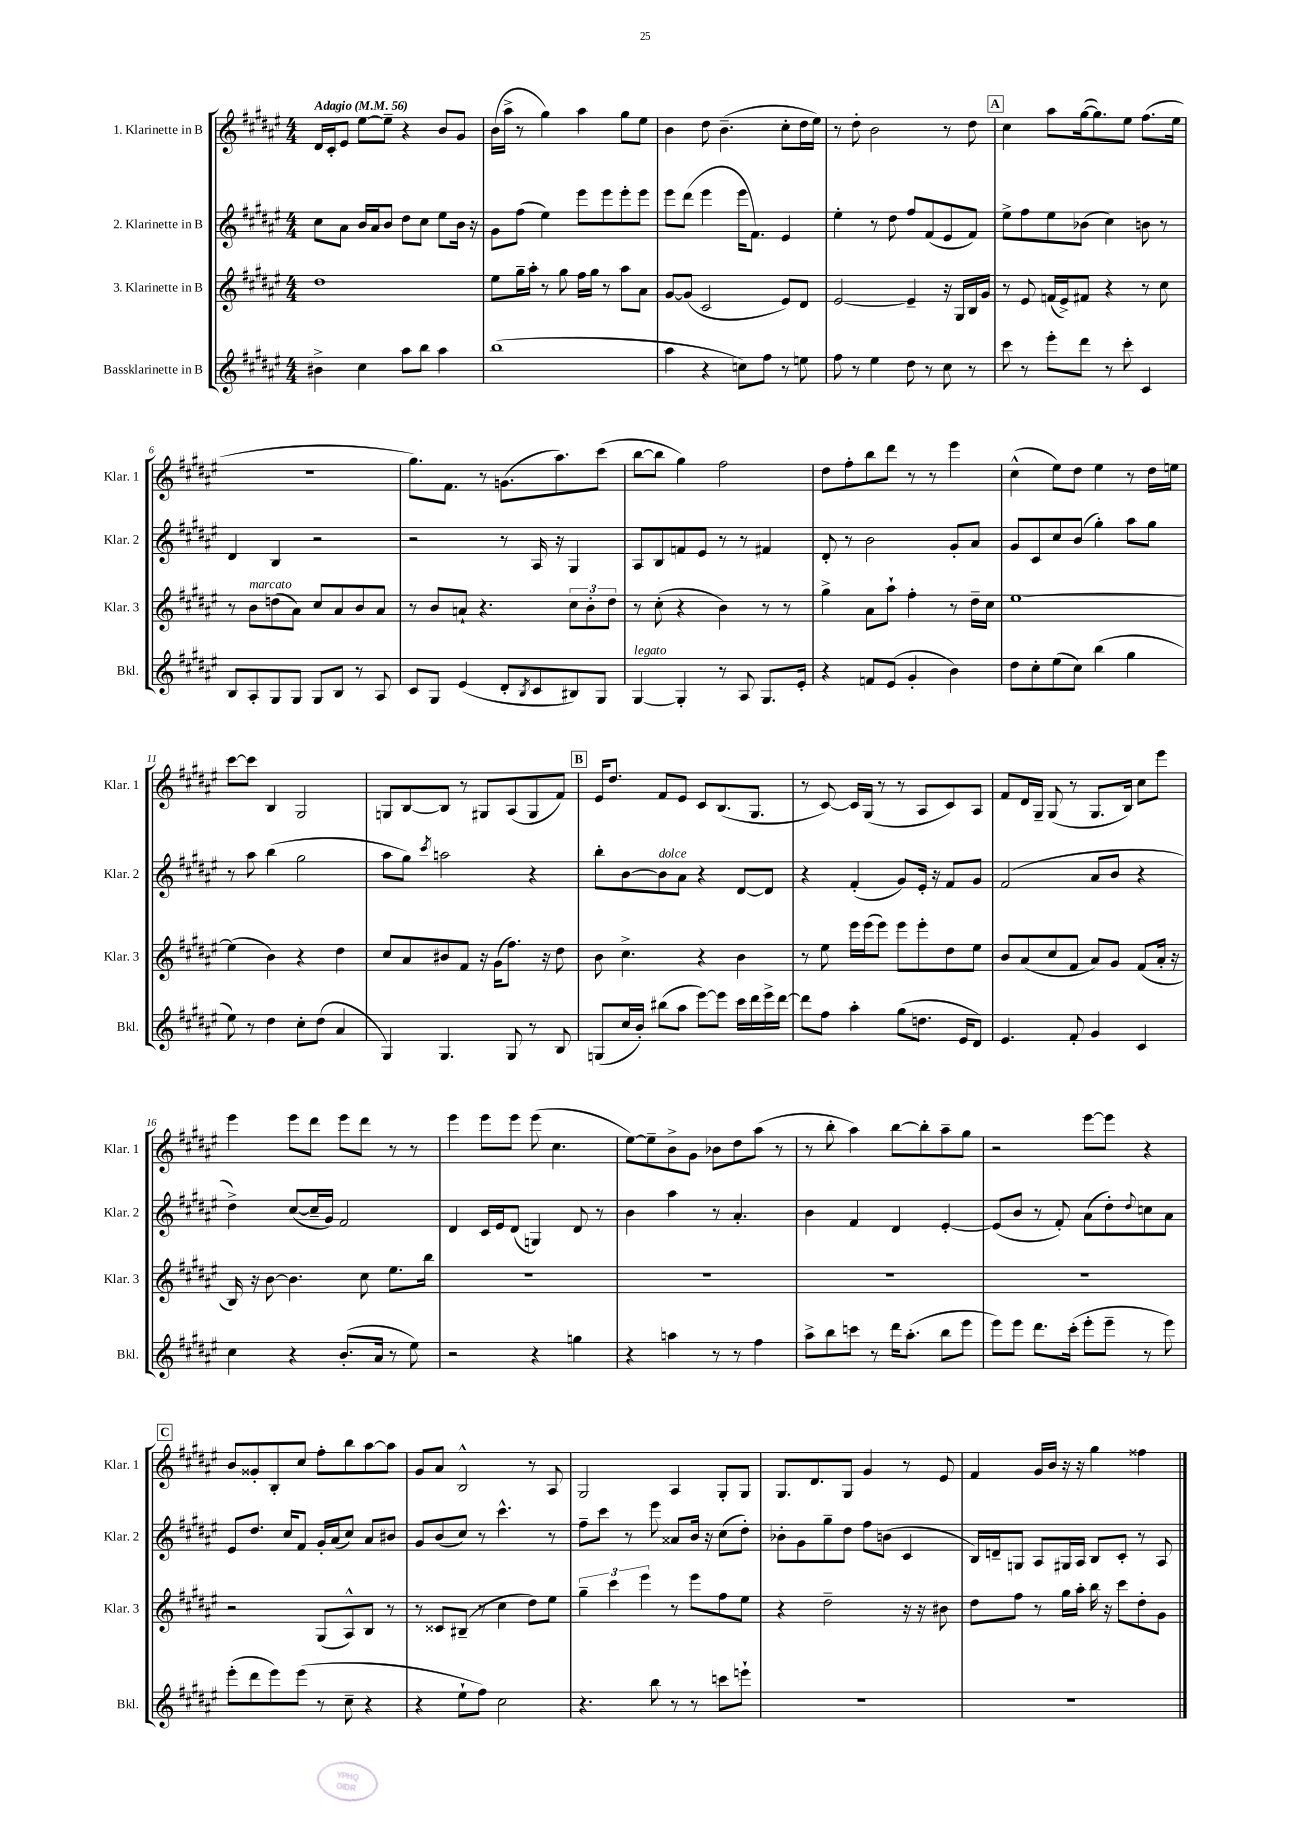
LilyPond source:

<<
\new StaffGroup <<
\new Staff = "s0" \with { instrumentName = "1. Klarinette in B" shortInstrumentName = "Klar. 1" } {
    \clef treble \key fis \major \numericTimeSignature \time 4/4 \tempo "Adagio" 4 = 56
    dis'16 cis'16-. eis'8 eis''8~ eis''8-- r4 b'8 gis'8 |
    b'16( ais''16-> r8 gis''4) ais''4 gis''8 eis''8 |
    b'4 dis''8 b'4.--( cis''8-. dis''16 eis''16) |
    r8 dis''8-. b'2 r8 dis''8 |
    \mark \markup { \box "A" } cis''4 ais''8 gis''16~( gis''8.) eis''8 fis''8.( eis''16 |
    R1 |
    gis''8.) fis'8. r8 g'8.( ais''8.) cis'''8( |
    b''8~ b''8 gis''4) fis''2 |
    dis''8 fis''8-. b''8 dis'''8 r8 r8 eis'''4 |
    cis''4-^( eis''8) dis''8 eis''4 r8 dis''16 e''16 |
    cis'''8~ cis'''8 b4 gis2 |
    g8 b8~ b8 r8 gis8 ais8( gis8 fis'8) |
    \mark \markup { \box "B" } eis'16 dis''8. fis'8 eis'8 cis'8 b8.( gis8. |
    r8 cis'8~) cis'16 gis16( r8 r8 ais8 cis'8) ais8 |
    fis'8 dis'16 gis16-- gis8( r8 gis8. b16) cis''8 eis'''8 |
    eis'''4 eis'''8 dis'''8 eis'''8 dis'''8 r8 r8 |
    eis'''4 eis'''8 eis'''8 eis'''8( cis''4. |
    eis''8~) eis''8-- b'8-> gis'8 bes'8 dis''8 ais''8( r8 |
    r8 b''8-. ais''4) b''8~ b''8-. ais''8-- gis''8 |
    r2 eis'''8~ eis'''8 r4 |
    \mark \markup { \box "C" } b'8 gisis'8-. b8-. cis''8 fis''8-. b''8 ais''8~ ais''8 |
    gis'8 ais'8 b2-^ r8 ais8 |
    gis2 ais4 gis8-. gis8 |
    gis8. dis'8. gis8 gis'4 r8 eis'8 |
    fis'4 gis'16 b'16 r16 r16 gis''4 fisis''4 \bar "|." |
}
\new Staff = "s1" \with { instrumentName = "2. Klarinette in B" shortInstrumentName = "Klar. 2" } {
    \clef treble \key fis \major \numericTimeSignature \time 4/4
    cis''8 ais'8 b'16 ais'16 b'8 dis''8 cis''8 eis''8 b'16 r16 |
    gis'8 fis''8( eis''4) eis'''8 eis'''8 eis'''8-. eis'''8 |
    eis'''8 dis'''8( eis'''4 eis'''16 fis'8.) eis'4 |
    eis''4-. r8 dis''8 fis''8 fis'8( eis'8 fis'8) |
    \mark \markup { \box "A" } eis''8-> fis''8 eis''8 bes'8( cis''4) b'8 r8 |
    dis'4 b4 r2 |
    r2 r8 ais16 r16 gis4 |
    ais8 b8 f'8 eis'8 r8 r8 fis'4 |
    dis'8-. r8 b'2 gis'8-. ais'8 |
    gis'8 cis'8 cis''8 b'8( gis''4-.) ais''8 gis''8 |
    r8 ais''8 b''4( gis''2 |
    ais''8 gis''8) \acciaccatura { cis'''8 } a''2 r4 |
    \mark \markup { \box "B" } b''8-. b'8~ b'8^\markup { \italic "dolce" } ais'8 r4 dis'8~ dis'8 |
    r4 fis'4-.( gis'8) eis'16-. r16 fis'8 gis'8 |
    fis'2( ais'8 b'8 r4 |
    dis''4->) cis''8~( cis''16-- gis'16) fis'2 |
    dis'4 cis'16 eis'16 dis'8( g4) dis'8 r8 |
    b'4 ais''4 r8 ais'4.-. |
    b'4 fis'4 dis'4 eis'4~-. |
    eis'8( b'8 r8 fis'8-.) ais'8( dis''8-.) \appoggiatura { dis''8 } c''8 ais'8 |
    \mark \markup { \box "C" } eis'8 dis''8. cis''16 fis'8 gis'16-. ais'16( cis''8) ais'8 bis'8 |
    gis'8 b'8( cis''8) r8 cis'''4.-^ r8 |
    fis''8-- cis'''8 r8 eis'''8 aisis'8 b'16 r16 cis''8( dis''8-.) |
    bes'8-. gis'8 gis''8-- dis''8 fis''8 b'8( cis'4 |
    b16) d'16-- g8 ais8 gis16 ais16 b8 cis'8-. r8 ais8 \bar "|." |
}
\new Staff = "s2" \with { instrumentName = "3. Klarinette in B" shortInstrumentName = "Klar. 3" } {
    \clef treble \key fis \major \numericTimeSignature \time 4/4
    dis''1 |
    eis''8 gis''16-- ais''16-. r8 gis''8 fis''16 gis''16 r8 ais''8 ais'8 |
    gis'8~ gis'8( cis'2 eis'8) dis'8 |
    eis'2~ eis'4-- r16 gis16 b16 gis'16 |
    \mark \markup { \box "A" } r8 eis'8 f'16( eis'16->) fis'8 r4 r8 cis''8 |
    r8 b'8^\markup { \italic "marcato" } d''8( ais'8) cis''8 ais'8 b'8 ais'8 |
    r8 b'8 a'8-! r4. \tuplet 3/2 { cis''8 b'8-. dis''8 } |
    r8 cis''8-.( r4 b'4) r8 r8 |
    gis''4-> ais'8 ais''8-! fis''4-. r8 dis''16-- cis''16 |
    eis''1~ |
    eis''4( b'4) r4 dis''4 |
    cis''8 ais'8 bis'8 fis'8 r16 gis'16( fis''8.) r16 dis''8 |
    \mark \markup { \box "B" } b'8 cis''4.-> r4 b'4 |
    r8 eis''8 eis'''16 eis'''16( eis'''8) eis'''8 eis'''8-. dis''8 eis''8 |
    b'8 ais'8( cis''8 fis'8 ais'8) gis'8 fis'8( ais'16-. r16 |
    b16) r16 b'8~ b'4. cis''8 eis''8. b''16 |
    R1 |
    R1 |
    R1 |
    R1 |
    \mark \markup { \box "C" } r2 gis8( ais8-^) b8 r8 |
    r8 cisis'8 bis8--( r8 cis''4 dis''8) eis''8 |
    \tuplet 3/2 { gis''4-- cis'''4 eis'''4 } r8 eis'''8 fis''8 eis''8 |
    r4 dis''2-- r16 r16 bis'8 |
    dis''8 fis''8 r8 gis''16 ais''16-. b''16 r16 cis'''8 dis''8-. gis'8 \bar "|." |
}
\new Staff = "s3" \with { instrumentName = "Bassklarinette in B" shortInstrumentName = "Bkl." } {
    \clef treble \key fis \major \numericTimeSignature \time 4/4
    bis'4-> cis''4 ais''8 b''8 ais''4 |
    b''1( |
    ais''4 r4 c''8) fis''8 r8 e''8 |
    fis''8 r8 eis''4 dis''8 r8 cis''8 r8 |
    \mark \markup { \box "A" } cis'''8 r8 eis'''8-. dis'''8 r8 cis'''8-. cis'4 |
    b8 ais8-. gis8 gis8 gis8 b8 r8 ais8 |
    cis'8 gis8 eis'4( dis'8-. \acciaccatura { b8 } cis'8 bis8) gis8 |
    gis4~^\markup { \italic "legato" } gis4-. r8 ais8 gis8. eis'16-. |
    r4 f'8 eis'8( gis'4-. b'4) |
    dis''8 cis''8-. eis''8( cis''8) b''4( gis''4 |
    eis''8) r8 dis''4 cis''8-. dis''8( ais'4 |
    gis4) gis4. gis8 r8 b8 |
    \mark \markup { \box "B" } g8( cis''16 b'16-.) bis''8( ais''8 eis'''8~) eis'''8 cis'''16 dis'''16 eis'''16-> dis'''16~ |
    dis'''8 fis''8 ais''4-. gis''8( d''8. eis'16 dis'8) |
    eis'4. fis'8-. gis'4 cis'4 |
    cis''4 r4 b'8.-.( ais'16 r8 eis''8) |
    r2 r4 g''4 |
    r4 a''4 r8 r8 fis''4 |
    ais''8-> b''8 c'''8 r8 dis'''16 ais''8.-.( b''8 eis'''8 |
    eis'''8) eis'''8 dis'''8. cis'''16-.( eis'''8-. eis'''8-- r8 eis'''8) |
    \mark \markup { \box "C" } eis'''8-.( dis'''8 eis'''8) eis'''8( r8 cis''8-- r4 |
    r4 eis''8-! fis''8) cis''2 |
    r4. b''8 r8 r8 c'''8 e'''8-! |
    R1 |
    R1 \bar "|." |
}
>>
>>
